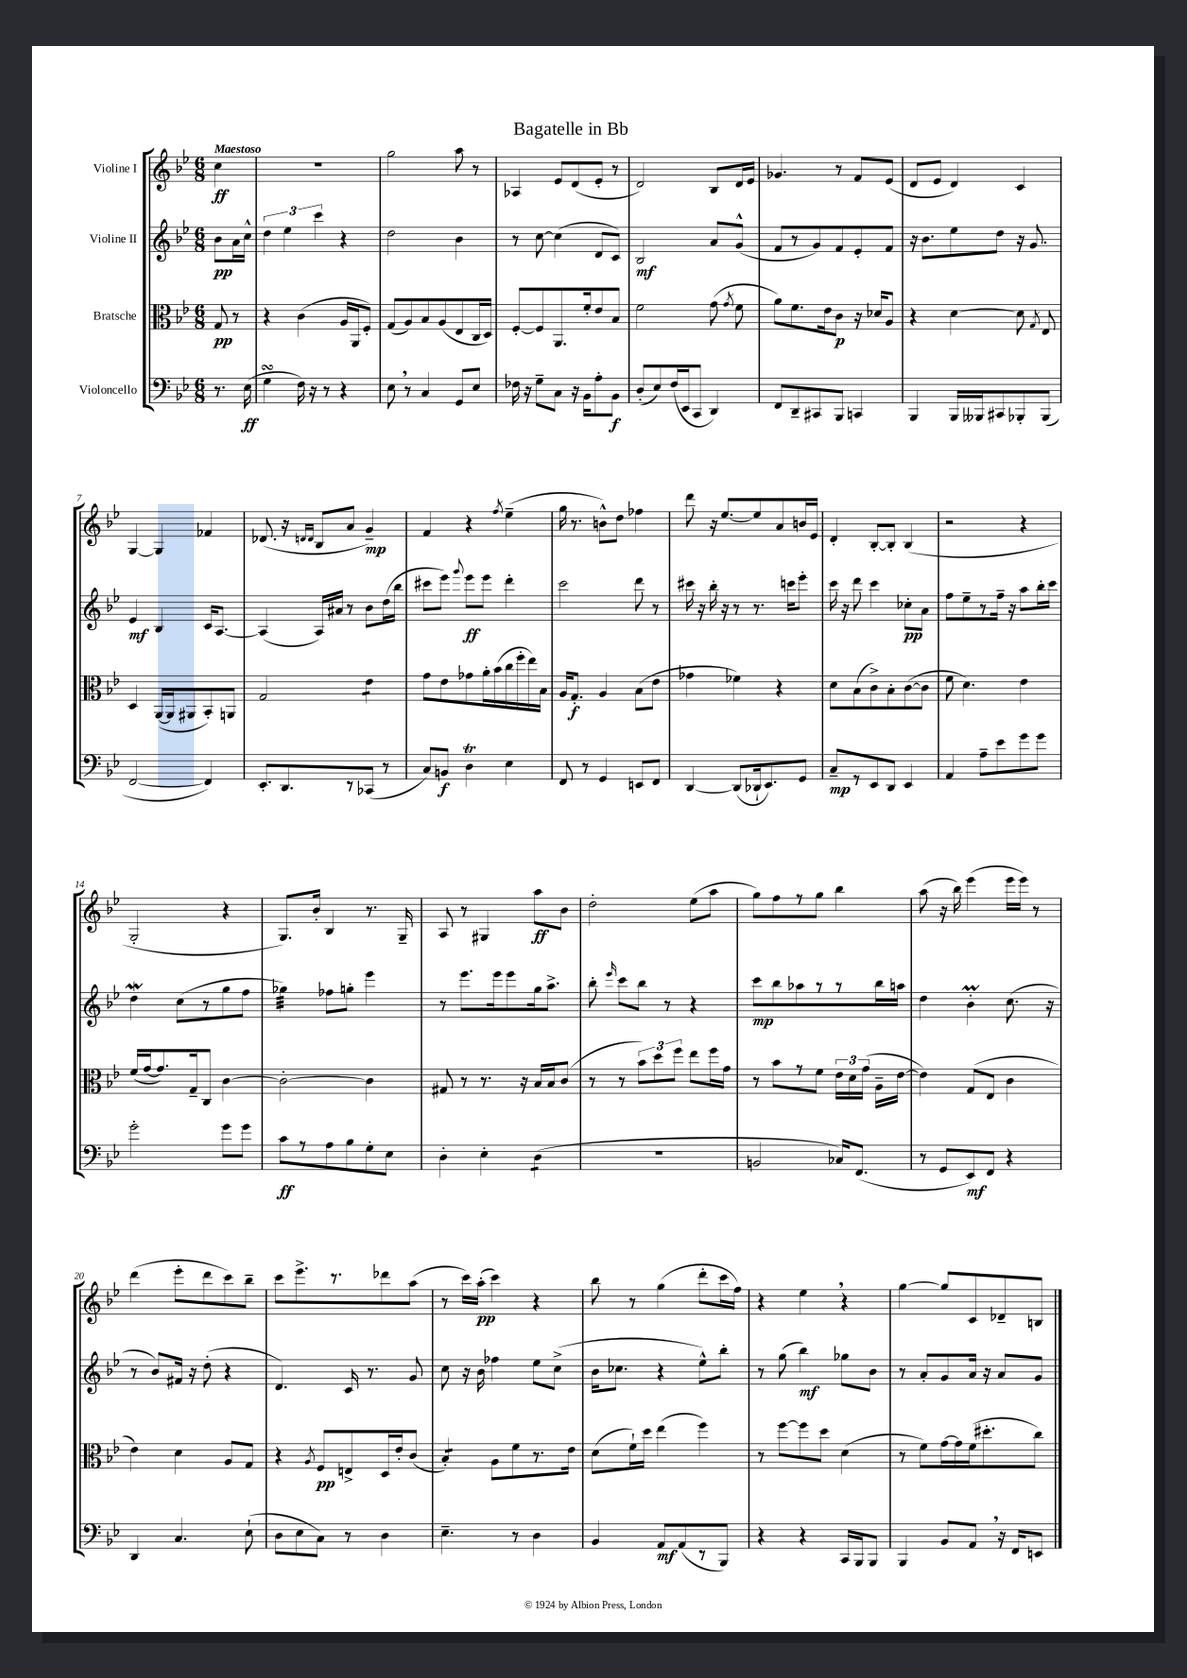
\header { title = "Bagatelle in Bb" }
<<
\new StaffGroup <<
\new Staff = "s0" \with { instrumentName = "Violine I" } {
    \clef treble \key bes \major \numericTimeSignature \time 6/8 \partial 4 \tempo "Maestoso"
    \autoBeamOff c''4\ff |
    R2. |
    g''2 a''8 r8 |
    aes4 ees'8[ d'8( ees'8]-. r8 |
    d'2) bes8[ d'16 ees'16] |
    ges'4. r8 f'8[ ees'8]( |
    d'8[ ees'8] d'4) c'4 |
    g4~ g4 fes'4 |
    des'8.( r16 \grace { d'16[ d'16] } bes8[ a'8] g'4--\mp) |
    f'4 r4 \acciaccatura { f''8 } ees''4--( |
    g''16 r8. b'8[-^) d''8] fes''4 |
    d'''8 r16 ees''8.[~ ees''8 a'8 b'16 ees'16] |
    d'4-. bes8[~-. bes8]-. bes4( |
    r2 r4 |
    g2-. r4 |
    g8.[) bes'16]-. bes4 r8. g16-- |
    a8 r8 gis4 a''8[\ff bes'8] |
    d''2-. ees''8[( a''8] |
    g''8[) f''8 r8 g''8] bes''4 |
    a''8( r16 bes''16) ees'''4( ees'''16[ ees'''16]) r8 |
    d'''4( ees'''8[-. d'''8 c'''8) bes''8]-- |
    c'''8[ ees'''8.-> r8. des'''8 a''8]( |
    r8 c'''16[) a''16]-.\pp( c'''4) r4 |
    bes''8 r8 g''4( d'''8[-. c'''16 f''16]) |
    r4 ees''4 \breathe r4 |
    g''4~ g''8[ c'8 des'8-- b8] \bar "|." |
}
\new Staff = "s1" \with { instrumentName = "Violine II" } {
    \clef treble \key bes \major \numericTimeSignature \time 6/8 \partial 4
    \autoBeamOff bes'8[\pp a'16 c''16]-^ |
    \tuplet 3/2 { d''4 ees''4 c'''4 } r4 |
    d''2 bes'4 |
    r8 c''8~ c''4( d'8[ c'8]) |
    bes2\mf a'8[ g'8]-^( |
    f'8[ r8 g'8) f'8 ees'8-. f'8] |
    r16 bes'8.[ ees''8 d''8] r16 g'8. |
    ees'4\mf bes4 c'16[ a8.]~ |
    a4( a16[) ais'16] r8 bes'8[ d''16( bes''16] |
    cis'''8[ ees'''8]) \appoggiatura { g'''8 } ees'''8[\ff ees'''8] d'''4-. |
    c'''2 d'''8 r8 |
    cis'''16 r16 bes''16-. r16 r8 r8. c'''16[ ees'''8]-. |
    c'''16 r16 d'''8 c'''4 ces''8[-.\pp a'8] |
    f''8[ ees''8-- r8 f''16]-- r16 a''8[ bes''16-. c'''16] |
    d''4\mordent c''8[( r8 g''8 f''8] |
    ges''4:32) fes''8[ g''8]-. ees'''4 |
    r8 ees'''8.[ ees'''16 ees'''8 g''16 a''8.]-> |
    bes''8-. \grace { ees'''16 } c'''8[ bes''8] r8 r4 |
    c'''8[\mp bes''8 aes''8 r8 r8 bes''16 a''16] |
    d''4 bes'4-.\prall c''8.( r16 |
    r8 bes'8[) fis'16] r16 d''8-.( r4 |
    d'4.) c'16 r8. g'8 |
    c''8 r16 bes'16 fes''4 ees''8[ c''8]->( |
    bes'16[ ces''8.] r4 ees''8[-^) bes''8]-. |
    r8 g''8( bes''4\mf) ges''8[ bes'8] |
    r8 a'8[-. g'8 a'16] r16 a'8[ g'8] \bar "|." |
}
\new Staff = "s2" \with { instrumentName = "Bratsche" } {
    \clef alto \key bes \major \numericTimeSignature \time 6/8 \partial 4
    \autoBeamOff g8\pp r8 |
    r4 c'4( a16[ a,16 f8]-.) |
    g8[( a8) bes8 a8( ees8 c16 d16]) |
    f8[~-. f8 a,8. f'16-. ees'8 bes8] |
    f'2 g'8( \acciaccatura { g'8 } f'8 |
    a'8[) f'8. ees'16 c'8]\p r16 des'16[ a8] |
    r4 d'4~ d'8 \acciaccatura { g8 } ees8 |
    d4 a,16[~( a,16 ais,8 bes,8-.) a,8] |
    g2 ees'4:8 |
    g'8[ ees'8 ges'8 a'16-. bes'16( c''16 f''16-. ees''16) bes16] |
    a16[ g8.]-.\f a4 bes8[( ees'8] |
    ges'4 fes'4) r4 |
    d'8[ bes8( c'8->) bes8-. c'8~( c'8] |
    f'8 d'4.) ees'4 |
    f'16[( g'16~ g'8.) g16-- c8] c'4~ |
    c'2~-. c'4 |
    gis8 r8 r8. r16 bes16[ bes16 c'8]( |
    r8 r8 \tuplet 3/2 { bes'8[) d''8 f''8] } ees''8[ f''16 g'16] |
    r8 bes'8[ r8 f'8] \tuplet 3/2 { ees'16[ d'16 g'16]( } a16[-- ees'16]~ |
    ees'4) g8[( ees8] c'4 |
    ees'4) d'4 a8[ g8] |
    r4 \acciaccatura { a8 } f8[\pp e8-> d16 ees'16-. c'8]( |
    bes4:8-.) a8[ f'8 r8. ees'16] |
    d'8[( f'16-!) d''16] ees''4( f''4) |
    r8 f''8[~ f''8 d''8] d'4( |
    r8 f'8[) g'16~ g'16 f'16( dis''8.-. c''8]) \bar "|." |
}
\new Staff = "s3" \with { instrumentName = "Violoncello" } {
    \clef bass \key bes \major \numericTimeSignature \time 6/8 \partial 4
    \autoBeamOff r8. ees16\ff( |
    g4\turn f16) r16 r8 r4 |
    ees8 \breathe r8 c4 g,8[ ees8] |
    fes16 r16 g8[-- c8] r16 bes,16[ a8-. bes,8]\f |
    d8[-.( ees8) f16( ees,16 c,8] d,4) |
    f,8[ d,8-- cis,8 bes,,8] c,4 |
    bes,,4 bes,,16[ beses,,16 cis,8 bes,,8-. bes,,8]( |
    f,2~ f,4) |
    ees,8.[-. d,8. r8 ces,8]( r8 |
    c8[) b,8]\f d4\trill ees4 |
    f,8 r8 g,4 e,8[ f,8] |
    d,4~ d,8[( des,16-! ees,8.) g,8] |
    c8[--\mp r8 ees,8 d,8] ees,4 |
    a,4 a8[-- ees'8 g'8 g'8] |
    g'2-. g'8[ g'8] |
    c'8[\ff r8 a8 bes8 g8-. ees8] |
    d4-. ees4-. d4:8( |
    R2. |
    b,2 ces16[) f,8.]( |
    r8 g,8[ ees,8\mf) f,8] r4 |
    d,4 c4. ees8-!( |
    d8[ ees8 c8]) r8 d4 |
    ees4.-- r8 d4 |
    bes,4 a,8[\mf a,8( r8 bes,,8]) |
    r4 r4 c,16[ bes,,16 bes,,8] |
    bes,,4 bes,8[ a,8] \breathe r16 f,16[ e,8] \bar "|." |
}
>>
>>
